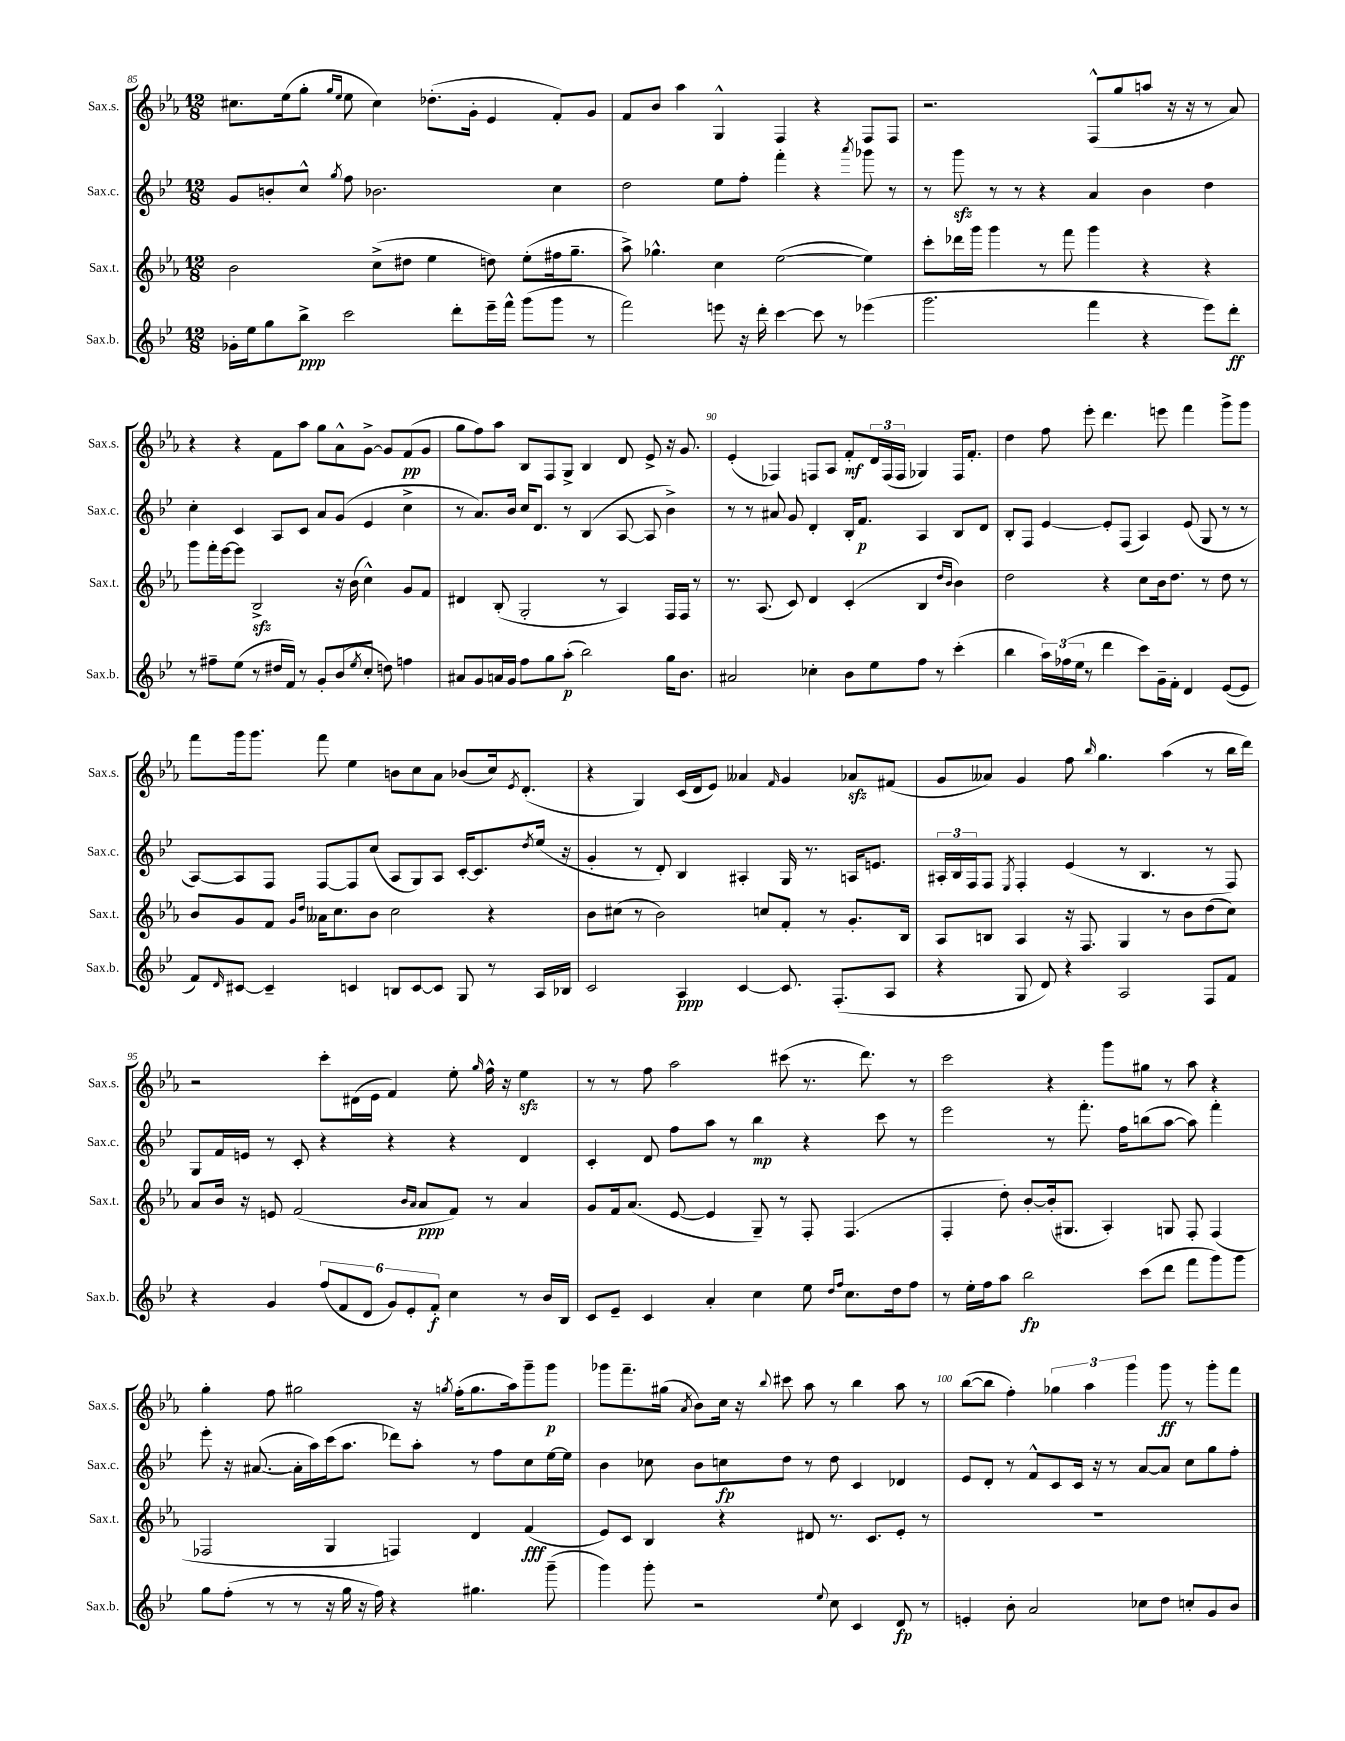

**kern	**kern	**kern	**kern
*staff4	*staff3	*staff2	*staff1
*clefG2	*clefG2	*clefG2	*clefG2
*k[b-e-]	*k[b-e-a-]	*k[b-e-]	*k[b-e-a-]
*M12/8	*M12/8	*M12/8	*M12/8
16g-'\LL	2b-\	8g/L	8.cc#\L
16ee-\J	.	.	.
8gg\	.	8b'/	.
.	.	.	(16ee-\k
8bb-^\J	.	8cc^^/J	8gg'\J
.	.	.	16qqgg/LL
.	.	8qgg/	16qqee-/JJ
2ccc\	.	8ff\	8ee-\
.	(8cc^\L	2.b-\	4cc#\)
.	8dd#\J	.	.
.	4ee-\	.	(8.dd-'\L
8ddd'\L	.	.	.
.	.	.	16g'\Jk
16eee-~\L	8dd\)	.	4e-/
16fff^^\JJ	.	.	.
(8ggg\L	(8ee-'\L	.	.
8ggg\J	16ff#\k	4cc\	8f'/L)
.	8.gg~\J	.	.
8r	.	.	8g/J
=	=	=	=
2fff\)	8aa-^\)	2dd\	8f/L
.	4.gg-^^\	.	8b-/J
.	.	.	4aa-\
8eee\	4cc\	8ee-\L	4G^^/
16r	.	8ff'\J	.
16ddd'\	.	.	.
[4ccc\	([2ee-\	4fff'\	4F/
8ccc\]	.	4r	4r
8r	.	.	.
.	.	8qaaa/	.
(4eee-\	4ee-\])	8ggg-\	8F/L
.	.	8r	8F/J
=	=	=	=
2.ggg\	8ccc'\L	8r	2.r
.	16ddd-\L	8ggg\	.
.	16ggg\JJ	.	.
.	4ggg\	8r	.
.	.	8r	.
.	8r	4r	.
.	8fff\	.	.
4fff\	4ggg\	4a/	(8F^^/L
.	.	.	8gg/
4r	4r	4b-\	8aa/J
.	.	.	16r
.	.	.	16r
8eee-\L)	4r	4dd\	8r
8ddd'\J	.	.	8a-/)
=	=	=	=
8r	8ggg\L	4cc'\	4r
8ff#~\L	16fff'\L	.	.
.	[16eee-\J	.	.
(8ee-\J	8eee-\]J	4c/	4r
8r	2B-^/	.	.
16dd#/LL	.	8A/L	8f\L
16f/JJ)	.	.	.
8r	.	8c/J	8aa-\J
8g'/L	.	8a/L	8gg\L
(8b-/	16r	(8g/J	8a-^^\
.	(16b-\	.	.
8qee-/	.	.	.
8cc'/J	4cc^^\)	4e-/	[8g^\J
8dd\)	.	.	8g/]L
4ff\	8g/L	4cc^\	(8f/
.	8f/J	.	8g/J
=	=	=	=
8a#/L	4d#/	8r	8gg\L
8g/	.	8.a/L)	8ff\)
16a/L	(8B-'/	.	8aa-\J
16g/JJ	.	16b-/Jk	.
8ff\L	2G'/	16cc/LK	8B-/L
.	.	8.d/J	.
8gg\	.	.	8F/
(8aa'\J	.	8r	8G^/J
2bb-\)	.	(4B-/	4B-/
.	8r	.	.
.	4A-/)	[8A/	8d/
.	.	8A/]	8e-^/
16gg\LK	16F/LL	4b-^\)	16r
8.b-\J	16F/JJ	.	8.g/
.	8r	.	.
=	=	=	=
2a#/	8.r	8r	(4e-'/
.	.	8r	.
.	(8.A-/	.	.
.	.	8a#/	4F-/)
.	8c/)	8g/	.
4cc-'\	4d/	4d'/	8F/L
.	.	.	8A-/J
8b-\L	(4c'/	16B-'/LK	8f'/L
.	.	8.f/J	.
8ee-\	.	.	24d/L
.	.	.	(24F/
.	.	.	24F/JJ
8ff\J	4B-/	4A/	4G-/)
8r	.	.	.
.	16qqdd/LL	.	.
.	16qqb-/JJ	.	.
(4ccc'\	4b-\)	8B-/L	16F/LK
.	.	.	8.f'/J
.	.	8d/J	.
=	=	=	=
4bb-\	2dd\	8B-'/L	4dd\
.	.	8F/J	.
24aa\LL)	.	[4e-/	8ff\
(24ff-\	.	.	.
24ee-\JJ	.	.	.
8r	.	.	8eee-'\
4ddd\	4r	8e-'/]L	4.ddd\
.	.	(8F/J	.
8ccc\L)	8cc\L	4A/)	.
16g~\L	16b-\k	.	8eee\
16f'\JJ	8.dd\J	.	.
4d/	.	(8e-/	4fff\
.	8r	8G/	.
([8e-/L	8dd\	8r	8ggg^\L
8e-/]J	8r	8r	8ggg\J
=	=	=	=
8f/L)	8b-/L	[8A/L)	8fff\L
16qqd/	.	.	.
[8c#/J	8g/	8A/]	16ggg\k
.	.	.	8.ggg\J
4c#~/]	8f/J	8F/J	.
.	16qqg/LL	.	.
.	16qqdd/JJ	.	.
.	16a--\LK	[8F/L	8fff\
.	8.cc\	.	.
4c/	.	8F/]	4ee-\
.	8b-\J	(8cc/J	.
8B/L	2cc\	8A/L	8b\L
[8c/	.	8G/)	8cc\
8c/]J	.	8A/J	8a-\J
8G/	.	[16c'/LK	(8b-/L
.	.	8.c/]	.
8r	4r	.	16cc/k)
.	.	.	8qe-/
.	.	.	(8.d'/J
.	.	8qdd/	.
16A/LL	.	(16ee-/Jk	.
16B-/JJ	.	16r	.
=	=	=	=
2c/	8b-\L	4g'/	4r
.	(8cc#\J	.	.
.	8r	8r	4G/)
.	2b-\)	8d'/)	.
4A/	.	4B-/	(16c/LL
.	.	.	16d/J
.	.	.	8e-/J)
[4c/	.	4A#'/	4a--/
.	8cc/L	.	.
.	.	.	16qqf/
8.c/]	8f'/J	16G/	4g/
.	.	8.r	.
.	8r	.	.
(8.F'/L	.	.	.
.	8.g'/L	16A/LK	8a-/L
.	.	8.e/J	.
8A/J	.	.	(8f#/J
.	16B-/Jk	.	.
=	=	=	=
4r	8A-/L	24A#'/LL	8g/L
.	.	24B-/	.
.	.	24F/J	.
.	8B/J	8F/J	8a--/J)
.	.	8qE-/	.
8G/	4A-/	4F'/	4g/
8d/)	.	.	.
4r	16r	(4e-/	8ff\
.	8.F/	.	.
.	.	.	16qqbb-/
.	.	.	4.gg\
2A/	4G/	8r	.
.	.	4.B-/	.
.	8r	.	(4aa-\
.	8b-\L	.	.
8F/L	(8dd\	8r	8r
8f/J	8cc\J)	8F/)	16bb-\LL
.	.	.	16ddd\JJ)
=	=	=	=
4r	8a-/L	8G/L	2r
.	16b-/Jk	16f/L	.
.	16r	16e/JJ	.
4g/	8e/	8r	.
.	(2f/	8c'/	.
(12ff/L	.	4r	8ccc'\L
12f/	.	.	.
.	.	.	(16d#\L
12d/J	.	.	.
.	.	.	16e-\JJ
12g/L)	.	4r	4f/)
12e-'/	.	.	.
.	16qqb-/LL	.	.
.	16qqa-/JJ	.	.
.	8a-/L	.	.
12f'/J	.	.	.
4cc\	8f/J)	4r	8ee-'\
.	.	.	16qqgg/
.	8r	.	16ff^^\
.	.	.	16r
8r	4a-/	4d/	4ee-\
16b-/LL	.	.	.
16B-/JJ	.	.	.
=	=	=	=
8c/L	8g/L	4c'/	8r
8e-~/J	16f/k	.	8r
.	(8.a-/J	.	.
4c/	.	8d/	8ff\
.	[8e-/	8ff\L	2aa-\
4a'/	4e-/]	8aa\J	.
.	.	8r	.
4cc\	8G~/)	4bb-\	.
.	8r	.	(8ccc#\
8ee-\	8F'/	4r	8.r
16qqdd/LL	.	.	.
16qqff/JJ	.	.	.
8.cc\L	(4.F/	.	.
.	.	.	8.ddd\)
.	.	8ccc\	.
16dd\k	.	.	.
8ff\J	.	8r	8r
=	=	=	=
8r	4F'/	2eee-\	2ccc\
16ee-'\LL	.	.	.
16ff\J	.	.	.
8aa\J	8dd'\)	.	.
2bb-\	[8b-'/L	.	.
.	(16b-'/]k	8r	4r
.	8.G#/J	.	.
.	.	8.fff'\	.
.	4A-'/)	.	8ggg\L
.	.	16ff\LK	.
(8ccc\L	.	(8bb\	8gg#\J
8ddd\J	8G/	[8aa\J	8r
8fff\L	8F'/	8aa\])	8aa-\
8ggg\)	(4F/	4fff'\	4r
8ggg\J	.	.	.
=	=	=	=
8gg\L	2F-/	8eee-'\	4gg'\
(8ff'\J	.	16r	.
.	.	([8.a#/	.
8r	.	.	8ff\
8r	.	16a#'\]LL	2gg#\
.	.	16aa\)	.
16r	4G/	(16ccc\J	.
16gg\	.	8.aa\J	.
16r	.	.	.
16ff\)	.	.	.
4r	4F/)	8ddd-\L)	.
.	.	8aa'\J	16r
.	.	.	8qgg/
.	.	.	(16ff'\LK
4.gg#\	4d/	8r	8.gg\
.	.	8ff\L	.
.	.	.	16aa-\k)
.	(4f/	8cc\	8ggg~\
(8ggg~\	.	[16ee-\L	8ggg\J
.	.	16ee-\]JJ	.
=	=	=	=
4ggg\)	8e-/L)	4b-\	8ggg-\L
.	8c/J	.	8.fff~\
8ggg'\	4B-/	8cc-\	.
.	.	.	(16gg#\Jk
.	.	.	8qa-/
2r	.	8b-\L	8b-\L)
.	4r	8cc\	16cc\Jk
.	.	.	16r
.	.	.	8qqbb-/
.	.	8dd\J	8ccc#\
.	8d#/	8r	8aa-\
8qqee-/	.	.	.
8cc\	8.r	8dd\	8r
4c/	.	4c/	4bb-\
.	8.c/L	.	.
8d/	8e-'/J	4d-/	8aa-\
8r	8r	.	8r
=	=	=	=
4e'/	1.r	8e-/L	([8bb-\L
.	.	8d'/J	8bb-\]J
8b-'\	.	8r	4ff'\)
2a/	.	8f^^/L	.
.	.	8c/	6gg-\
.	.	16c/Jk	.
.	.	.	6aa-\
.	.	16r	.
.	.	8r	.
.	.	.	6ggg\
8cc-\L	.	[8a/L	.
8dd\J	.	8a/]J	8ggg\
8cc'/L	.	8cc\L	8r
8g/	.	8gg\	8ggg'\L
8b-/J	.	8ff'\J	8fff\J
==	==	==	==
*-	*-	*-	*-
